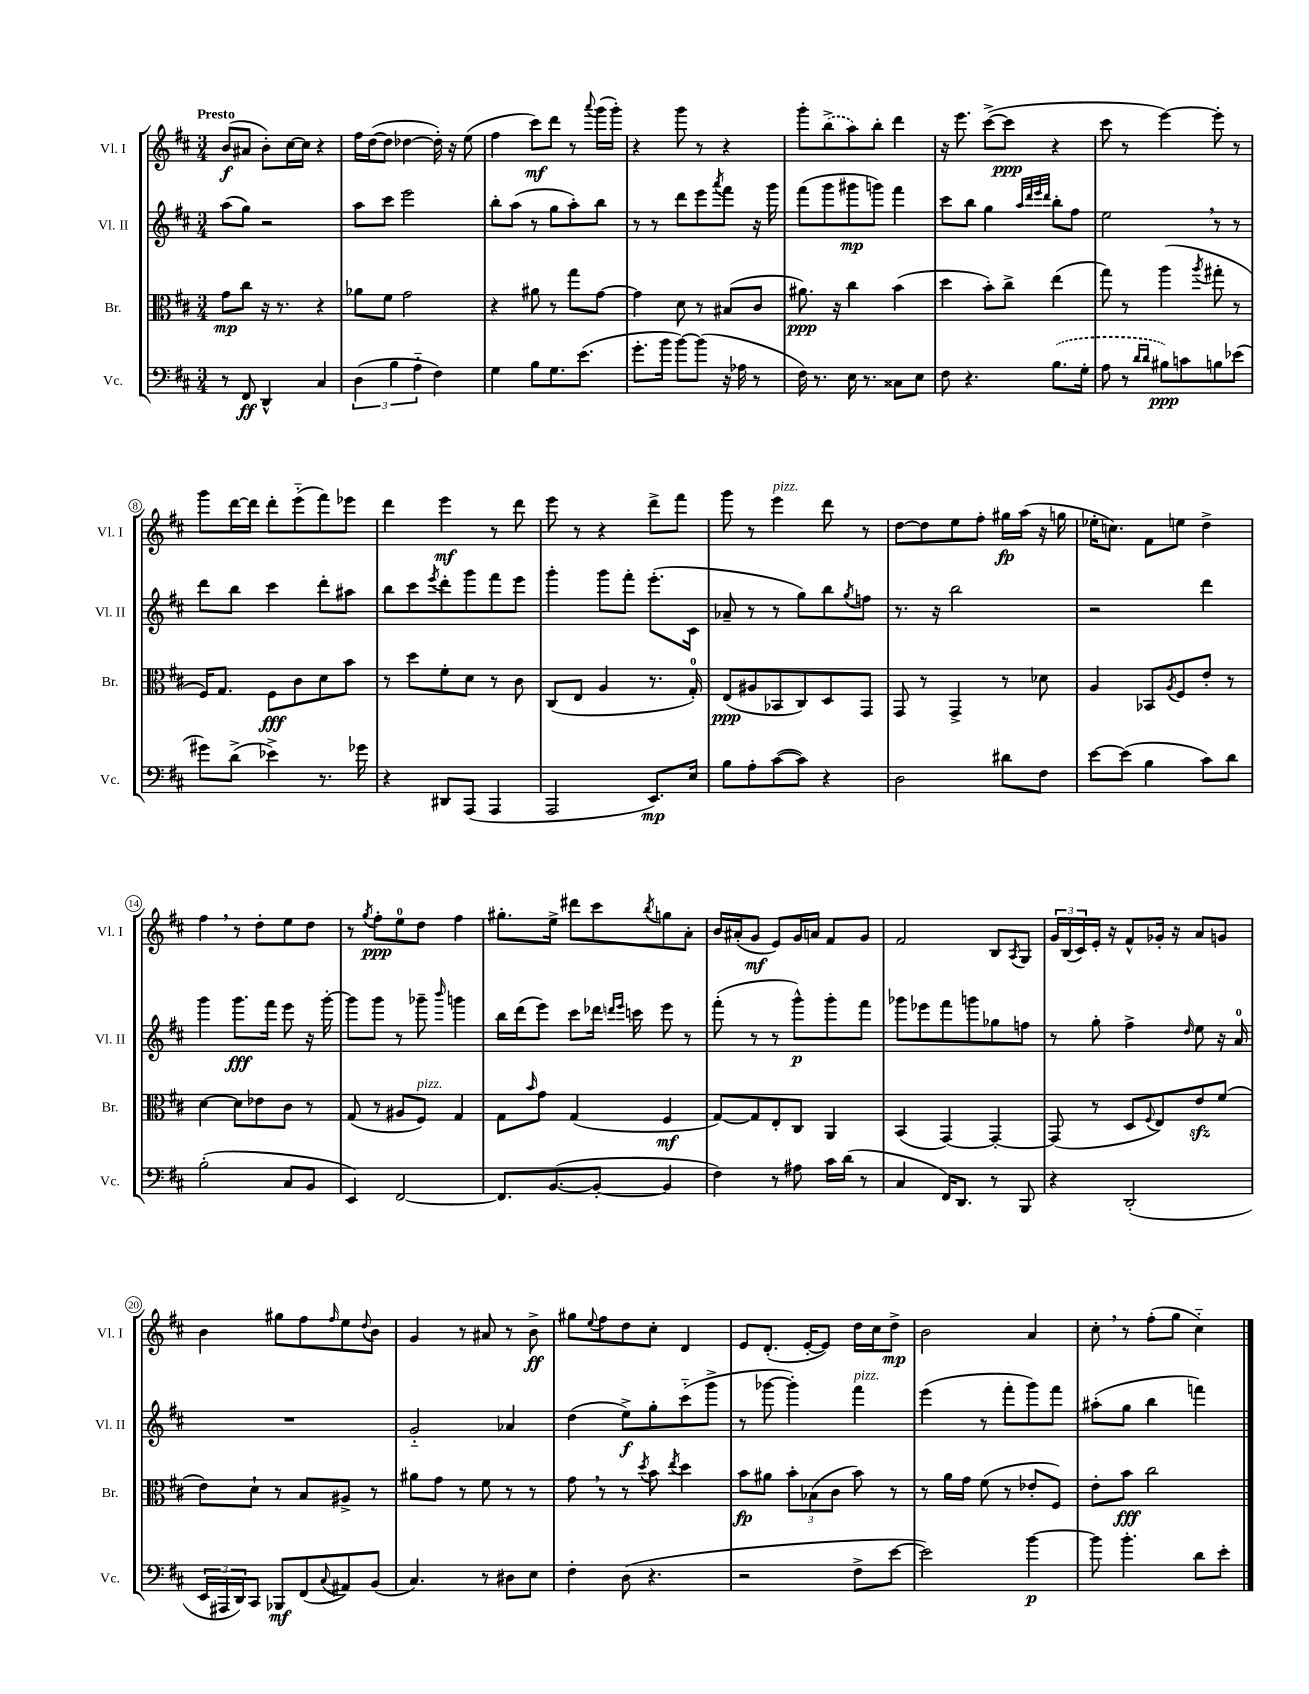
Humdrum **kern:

**kern	**dynam	**kern	**dynam	**kern	**dynam	**kern	**dynam
*part4	*part4	*part3	*part3	*part2	*part2	*part1	*part1
*staff4	*staff4	*staff3	*staff3	*staff2	*staff2	*staff1	*staff1
*I"Vc.	*	*I"Br.	*	*I"Vl. II	*	*I"Vl. I	*
*I'Vc.	*	*I'Br.	*	*I'Vl. II	*	*I'Vl. I	*
*clefF4	*	*clefC3	*	*clefG2	*	*clefG2	*
*k[f#c#]	*	*k[f#c#]	*	*k[f#c#]	*	*k[f#c#]	*
*M3/4	*	*M3/4	*	*M3/4	*	*M3/4	*
=1	=1	=1	=1	=1	=1	=1	=1
!	!	!	!	!	!	!LO:TX:a:B:t=Presto	!
8r	.	8g\L	mp	(8aa\L	.	(8b/L	f
8FF#/	ff	8cc#\J	.	8gg\J)	.	8a#X/J	.
4DD^^/	.	16r	.	2r	.	8b'\L)	.
.	.	8.r	.	.	.	.	.
.	.	.	.	.	.	[16cc#\L	.
.	.	.	.	.	.	16cc#\JJ]	.
4C#/	.	4r	.	.	.	4r	.
=2	=2	=2	=2	=2	=2	=2	=2
(6D\	.	8a-X\L	.	8aa\L	.	16ff#\LL	.
.	.	.	.	.	.	([16dd\J	.
.	.	8f#\J	.	8ccc#\J	.	8dd\J]	.
6B\	.	.	.	.	.	.	.
.	.	2g\	.	2eee\	.	[4dd-X\	.
6A\	.	.	.	.	.	.	.
4F#\)	.	.	.	.	.	16dd-'\])	.
.	.	.	.	.	.	16r	.
.	.	.	.	.	.	(8ee\	.
=3	=3	=3	=3	=3	=3	=3	=3
4G\	.	4r	.	8bb'\L	.	4ff#\	.
.	.	.	.	(8aa\J	.	.	.
8B\L	.	8a#X\	.	8r	.	8ccc#\L)	mf
8.G\	.	8r	.	8gg\L	.	8ddd\J	.
.	.	8gg\L	.	8aa'\)	.	8r	.
(8.e\J	.	.	.	.	.	.	.
.	.	.	.	.	.	8qqaaa/	.
.	.	[8g\J	.	8bb\J	.	(16ggg\LL	.
.	.	.	.	.	.	16ggg'\JJ)	.
=4	=4	=4	=4	=4	=4	=4	=4
8.g'\L	.	4g\]	.	8r	.	4r	.
.	.	.	.	8r	.	.	.
16b\Jk	.	.	.	.	.	.	.
[8b\L)	.	8d\	.	8ddd\L	.	8ggg\	.
(8b\J]	.	8r	.	8eee\	.	8r	.
.	.	.	.	8qaaa/	.	.	.
16r	.	(8B#X/L	.	8fff#\J	.	4r	.
16A-X\	.	.	.	.	.	.	.
8r	.	8c#/J	.	16r	.	.	.
.	.	.	.	16ggg\	.	.	.
=5	=5	=5	=5	=5	=5	=5	=5
16F#\)	.	8.a#X\)	ppp	(8fff#\L	.	8ggg'\L	.
8.r	.	.	.	.	.	.	.
.	.	.	.	8ggg\	.	(8bb^\	.
.	.	16r	.	.	.	.	.
16E\	.	4cc#\	.	8ggg#X\	mp	8aa\)	.
8.r	.	.	.	.	.	.	.
.	.	.	.	8gggn\J)	.	8bb'\J	.
8C##X\L	.	(4b\	.	4fff#\	.	4ddd\	.
8E\J	.	.	.	.	.	.	.
=6	=6	=6	=6	=6	=6	=6	=6
8F#\	.	4dd\	.	8ccc#\L	.	16r	.
.	.	.	.	.	.	8.eee\	.
4.r	.	.	.	8bb\J	.	.	.
.	.	8b'\L)	.	4gg\	.	([8ccc#^\L	.
.	.	8cc#^\J	.	.	.	8ccc#\J]	ppp
.	.	.	.	32qqaa/LLL	.	.	.
.	.	.	.	32qqddd/	.	.	.
.	.	.	.	32qqeee/	.	.	.
.	.	.	.	32qqddd/JJJ	.	.	.
(8.B\L	.	(4ee\	.	8bb'\L	.	4r	.
.	.	.	.	8ff#\J	.	.	.
16G'\Jk	.	.	.	.	.	.	.
=7	=7	=7	=7	=7	=7	=7	=7
8A\	.	8gg\)	.	2ee,\	.	8ccc#\	.
8r	.	8r	.	.	.	8r	.
16qqd/LL	.	.	.	.	.	.	.
16qqd/JJ	.	.	.	.	.	.	.
8B#X\L)	ppp	(4aa\	.	.	.	[4eee\)	.
8cn\	.	.	.	.	.	.	.
.	.	8qaa/	.	.	.	.	.
8Bn\	.	8gg#X'\	.	8r	.	8eee'\]	.
(8e-X\J	.	8r	.	8r	.	8r	.
!!LO:LB:g=z
=8	=8	=8	=8	=8	=8	=8	=8
8g#X\L)	.	16F#/KL)	.	8ddd\L	.	8ggg\L	.
.	.	8.G/J	.	.	.	.	.
(8d^\J	.	.	.	8bb\J	.	[16ddd\L	.
.	.	.	.	.	.	16ddd\JJ]	.
4e-X^\)	.	8F#\L	fff	4ccc#\	.	8ddd'\L	.
.	.	8c#\	.	.	.	(8eee\	.
8.r	.	8d\	.	8ddd'\L	.	8fff#\)	.
.	.	8b\J	.	8aa#X\J	.	8eee-X\J	.
16g-X\	.	.	.	.	.	.	.
=9	=9	=9	=9	=9	=9	=9	=9
4r	.	8r	.	8bb\L	.	4ddd\	.
.	.	8dd\L	.	8ccc#\	.	.	.
.	.	.	.	8qeee/	.	.	.
8DD#X/L	.	8f#'\	.	8ddd'\	.	4eee\	mf
(8AAA/J	.	8d\J	.	8ggg\	.	.	.
4AAA/	.	8r	.	8fff#\	.	8r	.
.	.	8c#\	.	8eee\J	.	8ddd\	.
=10	=10	=10	=10	=10	=10	=10	=10
2AAA/	.	(8C#/L	.	4ggg'\	.	8eee\	.
.	.	8E/J	.	.	.	8r	.
.	.	4A/	.	8ggg\L	.	4r	.
.	.	.	.	8fff#'\J	.	.	.
8.EE/L)	mp	8.r	.	(8.eee'\L	.	8ddd^\L	.
.	.	.	.	.	.	8fff#\J	.
16E/Jk	.	16G'/)	.	16c#\Jk	.	.	.
=11	=11	=11	=11	=11	=11	=11	=11
8B\L	.	(8E/L	ppp	8a-X~/	.	8ggg\	.
8A'\	.	8A#X/	.	8r	.	8r	.
!	!	!	!	!	!	!LO:TX:a:i:t=pizz.	!
([8c#\	.	8BB-X/	.	8r	.	4eee\	.
8c#\J])	.	8C#/)	.	8gg\L)	.	.	.
4r	.	8D/	.	8bb\	.	8ddd\	.
.	.	.	.	8qgg/	.	.	.
.	.	8GG/J	.	8ffn\J	.	8r	.
=12	=12	=12	=12	=12	=12	=12	=12
2D\	.	8GG/	.	8.r	.	[8dd\L	.
.	.	8r	.	.	.	8dd\]	.
.	.	.	.	16r	.	.	.
.	.	4GG^/	.	2bb\	.	8ee\	.
.	.	.	.	.	.	8ff#'\J	.
8d#X\L	.	8r	.	.	.	16gg#X\LL	fp
.	.	.	.	.	.	(16aa\JJ	.
8F#\J	.	8d-X\	.	.	.	16r	.
.	.	.	.	.	.	16ggn\	.
=13	=13	=13	=13	=13	=13	=13	=13
[8e\L	.	4A/	.	2r	.	16ee-X'\KL	.
.	.	.	.	.	.	8.ccn\J)	.
(8e\J]	.	.	.	.	.	.	.
4B\	.	8BB-X/L	.	.	.	8f#\L	.
.	.	8qA/	.	.	.	.	.
.	.	8F#/	.	.	.	8een\J	.
8c#\L)	.	8e'/J	.	4ddd\	.	4dd^\	.
8d\J	.	8r	.	.	.	.	.
!!LO:LB:g=z
=14	=14	=14	=14	=14	=14	=14	=14
(2B'\	.	[4d\	.	4ggg\	.	4ff#,\	.
.	.	8d\L]	.	8.ggg\L	fff	8r	.
.	.	8e-X\	.	.	.	8dd'\L	.
.	.	.	.	16fff#\Jk	.	.	.
8C#/L	.	8c#\J	.	8eee\	.	8ee\	.
8BB/J	.	8r	.	16r	.	8dd\J	.
.	.	.	.	[16ggg'\	.	.	.
=15	=15	=15	=15	=15	=15	=15	=15
4EE/)	.	(8G/	.	8ggg\L]	.	8r	.
.	.	.	.	.	.	8qgg/	.
.	.	8r	.	8ggg\J	.	8ff#'\L	ppp
[2FF#/	.	8A#X/L	.	8r	.	8ee\	.
!	!	!LO:TX:a:i:t=pizz.	!	!	!	!	!
.	.	8F#/J)	.	8ggg-X~\	.	8dd\J	.
.	.	.	.	16qqbbb/	.	.	.
.	.	4G/	.	4gggn\	.	4ff#\	.
=16	=16	=16	=16	=16	=16	=16	=16
8.FF#/L]	.	8G\L	.	16bb\LL	.	8.gg#X'\L	.
.	.	.	.	(16ddd\J	.	.	.
.	.	16qqb/	.	.	.	.	.
.	.	8g\J	.	8eee\J)	.	.	.
([8.BB/	.	.	.	.	.	16ee^\Jk	.
.	.	(4G/	.	8ccc#\L	.	8ddd#X\L	.
8BB'/J_	.	.	.	16ddd-X\Jk	.	8ccc#\	.
.	.	.	.	16qqdddn/LL	.	.	.
.	.	.	.	16qqeee/JJ	.	.	.
.	.	.	.	16cccn\	.	.	.
.	.	.	.	.	.	8qbb/	.
4BB/]	.	4F#/	mf	8eee\	.	8ggn\	.
.	.	.	.	8r	.	8a'\J	.
=17	=17	=17	=17	=17	=17	=17	=17
4F#\)	.	[8G/L)	.	(8fff#'\	.	16b/LL	.
.	.	.	.	.	.	(16a#X'/J	.
.	.	8G/]	.	8r	.	8g/J	mf
8r	.	8E'/	.	8r	.	8e/L)	.
8A#X\	.	8C#/J	.	8ggg^^\L)	p	16g/L	.
.	.	.	.	.	.	16an/JJ	.
16c#\LL	.	4AA/	.	8ggg'\	.	8f#/L	.
(16d\JJ	.	.	.	.	.	.	.
8r	.	.	.	8fff#\J	.	8g/J	.
=18	=18	=18	=18	=18	=18	=18	=18
4C#/	.	(4BB/	.	8ggg-X\L	.	2f#/	.
.	.	.	.	8eee-X\	.	.	.
16FF#/KL)	.	[4GG/)	.	8fff#\	.	.	.
8.DD/J	.	.	.	.	.	.	.
.	.	.	.	8gggn\	.	.	.
8r	.	4GG'/_	.	8gg-X\	.	8B/L	.
.	.	.	.	.	.	8qA/	.
8BBB/	.	.	.	8ffn\J	.	8G/J	.
=19	=19	=19	=19	=19	=19	=19	=19
4r	.	(8GG/]	.	8r	.	24g/LL	.
.	.	.	.	.	.	(24B/	.
.	.	.	.	.	.	24c#/)	.
.	.	8r	.	8gg'\	.	16e'/JJ	.
.	.	.	.	.	.	16r	.
(2DD'/	.	8D/L	.	4ff#^\	.	8f#^^/L	.
.	.	8qqF#/	.	.	.	.	.
.	.	8E/)	.	.	.	16g-X'/Jk	.
.	.	.	.	.	.	16r	.
.	.	.	.	16qqdd/	.	.	.
.	.	8ezz/	.	8ee\	.	8a/L	.
.	.	(8f#/J	.	16r	.	8gn/J	.
.	.	.	.	16a/	.	.	.
!!LO:LB:g=z
=20	=20	=20	=20	=20	=20	=20	=20
24EE/LL	.	8e\L)	.	2.r	.	4b\	.
24AAA#X/	.	.	.	.	.	.	.
24DD/J)	.	.	.	.	.	.	.
8CC#/J	.	8d`\J	.	.	.	.	.
8BBB-X/L	mf	8r	.	.	.	8gg#X\L	.
(8FF#/	.	8B/L	.	.	.	8ff#\	.
8qqC#/	.	.	.	.	.	16qqff#/	.
8AA#X/)	.	8A#X^/J	.	.	.	8ee\	.
.	.	.	.	.	.	8qqdd/	.
(8BB/J	.	8r	.	.	.	8b\J	.
=21	=21	=21	=21	=21	=21	=21	=21
4.C#/)	.	8a#X\L	.	2g/	.	4g/	.
.	.	8g\J	.	.	.	.	.
.	.	8r	.	.	.	8r	.
8r	.	8f#\	.	.	.	8a#X/	.
8D#X\L	.	8r	.	4a-X/	.	8r	.
8E\J	.	8r	.	.	.	8b^\	ff
=22	=22	=22	=22	=22	=22	=22	=22
4F#'\	.	8g,\	.	(4dd\	.	8gg#X\L	.
.	.	.	.	.	.	8qqee/	.
.	.	8r	.	.	.	8ff#\	.
(8D\	.	8r	.	8ee^\L)	f	8dd\	.
.	.	8qdd/	.	.	.	.	.
4.r	.	8b\	.	8gg'\	.	8cc#'\J	.
.	.	8qee/	.	.	.	.	.
.	.	4dd\	.	(8ccc#\	.	4d/	.
.	.	.	.	8ggg^\J	.	.	.
=23	=23	=23	=23	=23	=23	=23	=23
2r	.	8b\L	fp	8r	.	8e/L	.
.	.	8a#X\J	.	[8ggg-X\	.	(8.d'/J	.
.	.	12b'\L	.	4ggg-'\])	.	.	.
.	.	.	.	.	.	[16e'/KL	.
.	.	(12B-X\	.	.	.	.	.
.	.	.	.	.	.	8e/J])	.
.	.	12c#\J	.	.	.	.	.
!	!	!	!	!LO:TX:a:i:t=pizz.	!	!	!
8F#^\L	.	8b\)	.	4fff#\	.	16dd\LL	.
.	.	.	.	.	.	16cc#\J	.
[8e\J	.	8r	.	.	.	8dd^\J	mp
=24	=24	=24	=24	=24	=24	=24	=24
2e\])	.	8r	.	(4eee\	.	2b\	.
.	.	16a\LL	.	.	.	.	.
.	.	16g\JJ	.	.	.	.	.
.	.	(8f#\	.	8r	.	.	.
.	.	8r	.	8fff#'\L	.	.	.
[4b\	p	8e-X'/L	.	8ggg\)	.	4a/	.
.	.	8F#/J)	.	8fff#\J	.	.	.
=25	=25	=25	=25	=25	=25	=25	=25
8b\]	.	8e'\L	.	(8aa#X'\L	.	8cc#',\	.
4.b'\	.	8b\J	fff	8gg\J	.	8r	.
.	.	2cc#\	.	4bb\	.	(8ff#'\L	.
.	.	.	.	.	.	8gg\J	.
8d\L	.	.	.	4fffn\)	.	4cc#\)	.
8e'\J	.	.	.	.	.	.	.
==	==	==	==	==	==	==	==
*-	*-	*-	*-	*-	*-	*-	*-
